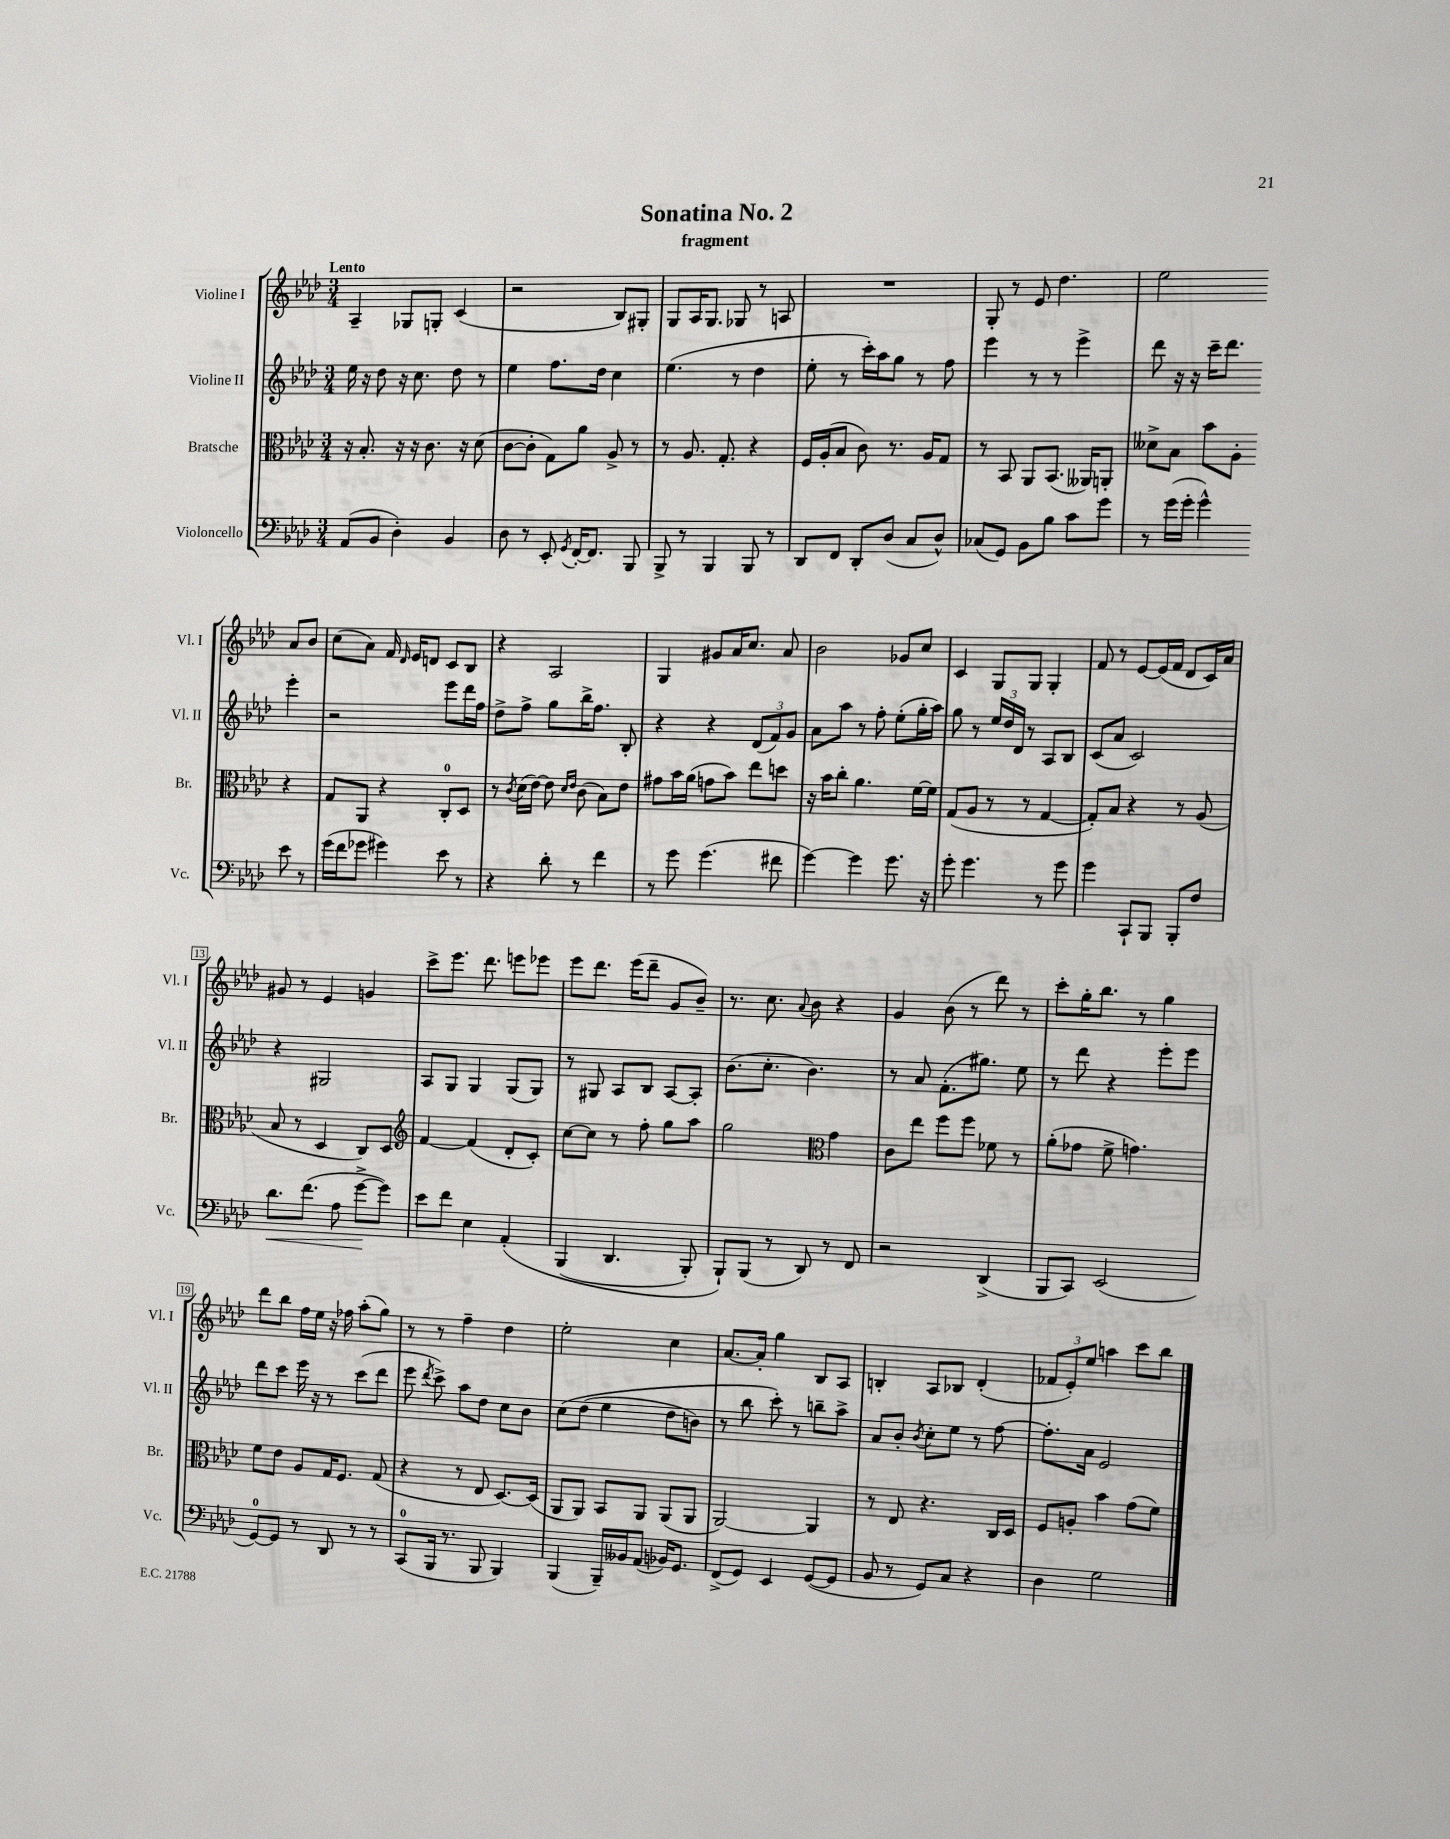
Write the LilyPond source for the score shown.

\header { title = "Sonatina No. 2" subtitle = "fragment" }
<<
\new StaffGroup <<
\new Staff = "s0" \with { instrumentName = "Violine I" shortInstrumentName = "Vl. I" } {
    \clef treble \key aes \major \numericTimeSignature \time 3/4 \tempo "Lento"
    \autoBeamOff aes4-- ges8[ g8]-. c'4( |
    r2 bes8[) gis8]-. |
    g8[ aes16 g8.] ges8 r8 a8 |
    R2. |
    g8-. r8 ees'8 des''4. |
    ees''2 aes'8[ bes'8] |
    c''8[( aes'8]) f'16 \grace { des'16 } ees'16[ d'8] c'8[ bes8] |
    r4 aes2 |
    g4 gis'8[ aes'16 c''8.] aes'8 |
    bes'2 ges'8[ c''8] |
    c'4 g8[ g8] g4-. |
    f'8 r8 ees'8[~ ees'16( f'16] des'8[ c'16) aes'16] |
    gis'8 r8 ees'4 g'4 |
    c'''8[-> ees'''8.] des'''8. e'''8[ ees'''8] |
    ees'''8[ des'''8.] ees'''16[( des'''8]-- g'8[ bes'8]--) |
    r8. c''8. \appoggiatura { aes'8 } bes'8 r4 |
    g'4 bes'8( r8 des'''8) r8 |
    c'''8[-. g''16-. bes''8.] r8 g''4 |
    des'''8[ bes''8] f''16[ ees''16] r16 fes''16 aes''8[-.( g''8]) |
    r8 r8 f''4-- des''4 |
    ees''2-. c''4 |
    aes'8.[~ aes'16]-. g''4 bes8[ aes8] |
    b4-. aes8[ bes8] des'4-.( |
    \tuplet 3/2 { fes'8[ ees'8-.) ees''8] } a''4 c'''8[ bes''8] \bar "|." |
}
\new Staff = "s1" \with { instrumentName = "Violine II" shortInstrumentName = "Vl. II" } {
    \clef treble \key aes \major \numericTimeSignature \time 3/4
    \autoBeamOff ees''16 r16 des''8 r16 c''8. des''8 r8 |
    ees''4 f''8.[ des''16] c''4 |
    ees''4.( r8 des''4 |
    ees''8-. r8 c'''16[-.) aes''16 g''8] r8 f''8 |
    ees'''4 r8 r8 ees'''4-> |
    des'''8 r16 r16 c'''16[-- des'''8.] ees'''4-. |
    r2 ees'''8[ des'''16 f''16] |
    des''8[-> f''8]-> g''8[ bes''16-> f''8.] bes8-. |
    r4 r4 \tuplet 3/2 { des'8[( f'8) g'8] } |
    aes'8[ aes''8] r8 f''8-. ees''8[-.( g''16-. aes''16]) |
    g''8 r8 \tuplet 3/2 { ees''16[ des''16 des'16] } r8 aes8[ bes8] |
    c'8[( aes'8] c'2) |
    r4 gis2 |
    aes8[ g8] g4 g8[( g8]) |
    r8 gis8 aes8[ bes8] aes8[~ aes8]-. |
    bes'8.[( c''8.]-. bes'4.) |
    r8 aes'8 f'8.[-.( gis''8.]) ees''8 |
    r8 des'''8 r4 ees'''8[-. ees'''8] |
    des'''8[ c'''8] ees'''16 r16 r8 c'''8[( des'''8] |
    ees'''8 \acciaccatura { des'''8 } c'''8->) aes''8[ des''8] c''8[ bes'8] |
    c''8[\( des''8]( ees''4 des''8[ b'8]) |
    r8 bes''8 c'''8-.\) r8 b''8[-- aes''8]-> |
    aes'8[ bes'8]-. \acciaccatura { bes'8 } c''8[-. ees''8] r8 f''8~ |
    f''8.[-. aes'16] ees'2 \bar "|." |
}
\new Staff = "s2" \with { instrumentName = "Bratsche" shortInstrumentName = "Br." } {
    \clef alto \key aes \major \numericTimeSignature \time 3/4
    \autoBeamOff r16 bes8.-. r16 r16 c'8. r16 des'8( |
    c'8[~ c'8]-. g8[) aes'8] aes8-> r8 |
    r8 aes8. g8.-. r4 |
    f16[ aes16-.( bes8] c'8) r8. aes16[ g8] |
    r8 bes,8 aes,8[ bes,8.]( aeses,16[) a,8]-. |
    deses'8[-> bes8] bes'8[ aes8]-. r4 |
    g8[ aes,8] r4 c8[-0-. des8] |
    r8 \acciaccatura { c'8 } des'16[( ees'16]~) ees'8 \grace { des'16[ ees'16] } c'8( bes8[) ees'8] |
    gis'8[ bes'16 aes'16]( g'8[ bes'8]) ees''8[ d''8] |
    r16 bes'16[ c''8]-. aes'4. f'16[~ f'16] |
    g8[( aes8] r8 r8 g4~ |
    g8[-.) bes8] r4 r8 aes8( |
    bes8 r8 des4 c8[) des8] |
    \clef treble f'4~ f'4( des'8[-. c'8]-.) |
    c''8[~ c''8] r8 f''8-. g''8[ aes''8] |
    g''2 \clef alto g'4 |
    c'8[ ees''8] f''8[ f''8] fes'8 r8 |
    aes'8[-.( ges'8] f'8-> g'4.) |
    f'8[ ees'8] aes8[ g16 f8.] g8( |
    r4 r8 ees8 des8.[~) des16]( |
    aes,8[ aes,8]) bes,8[ aes,8] aes,8[( aes,8] |
    aes,2~) aes,4 |
    r8 ees8 r4. c16[ des16] |
    f8[ a8]-. bes'4 g'8[( f'8]) \bar "|." |
}
\new Staff = "s3" \with { instrumentName = "Violoncello" shortInstrumentName = "Vc." } {
    \clef bass \key aes \major \numericTimeSignature \time 3/4
    \autoBeamOff aes,8[( bes,8] des4-.) bes,4 |
    des8 r8 ees,8-. \acciaccatura { g,8 } f,16[~-. f,8.] bes,,8 |
    bes,,8-> r8 bes,,4 bes,,8 r8 |
    des,8[ f,8] des,8[-. des8]( c8[ des8]-^) |
    ces8[( g,8]) bes,8[ bes8] c'8[ g'8] |
    r8 g'16[( g'16]-. g'4-^) ees'8 r8 |
    g'16[( f'16 ges'8] gis'4) ees'8 r8 |
    r4 des'8-. r8 f'4 |
    r8 g'8 g'4.( fis'8 |
    g'4~) g'4 g'8. r16 |
    g'8-. g'4. r8 g'8 |
    g'4 c,8[-! bes,,8] bes,,8[-. f8] |
    des'8.[\< f'8.]( aes8 g'8[~->\! g'8]) |
    ees'8[ f'8] ees4 aes,4-.\( |
    bes,,4( des,4. bes,,8-.) |
    bes,,8[-!\) bes,,8]( r8 des,8) r8 f,8 |
    r2 des,4->( |
    bes,,8[ c,8]) ees,2( |
    g,8[-0~) g,8] r8 des,8 r8 r8 |
    c,8[-0( bes,,16] r8. bes,,8 bes,,4) |
    bes,,4( bes,,16[--) beses,16 aes,8]( bes,16[) g,8.] |
    f,8[->( g,8]) ees,4 g,8[~( g,8] |
    bes,8 r8 g,8[) c8] r4 |
    des4 g2 \bar "|." |
}
>>
>>
\layout { \context { \Score \override BarNumber.stencil = #(make-stencil-boxer 0.1 0.3 ly:text-interface::print) } }
